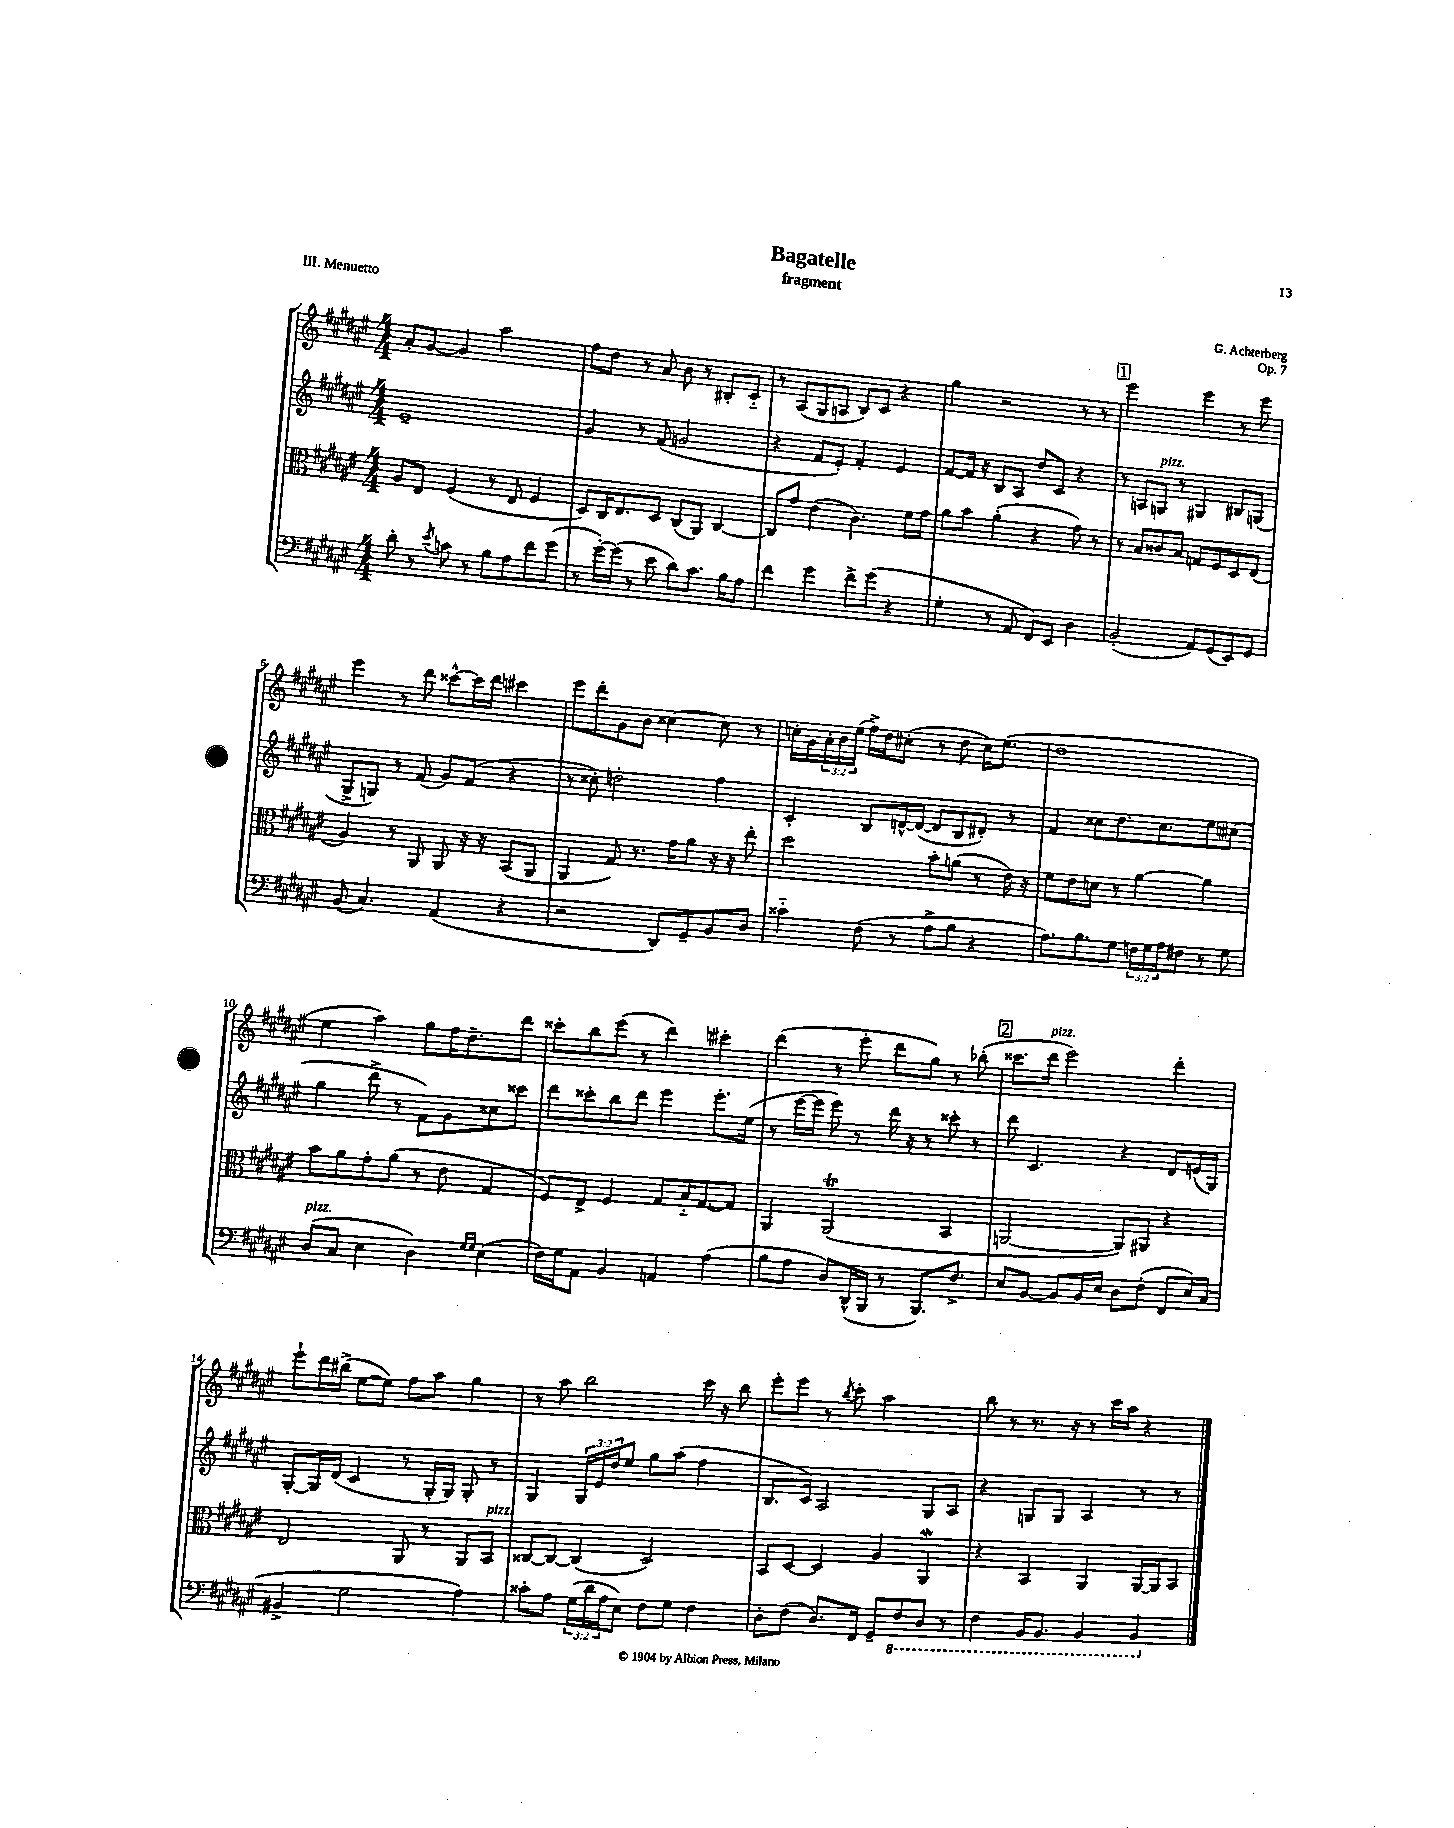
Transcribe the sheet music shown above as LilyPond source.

\header { title = "Bagatelle" composer = "G. Achterberg" subtitle = "fragment" opus = "Op. 7" piece = "III. Menuetto" }
<<
\new StaffGroup <<
\new Staff = "s0" {
    \clef treble \key fis \major \numericTimeSignature \time 4/4 \override Staff.TupletNumber.text = #tuplet-number::calc-fraction-text
    ais'8-. gis'8~ gis'4 ais''2 |
    fis''8 dis''8 r8 ais'8 b'8 r8 bis8-. cis'8-_ |
    r8 ais8( gis8 a8 b8) cis'8 r4 |
    gis''4 r2 r8 r8 |
    \mark \markup { \box "1" } eis'''2 eis'''4 r8 eis'''8 |
    eis'''4 r8 dis'''8 cisis'''8~-^ cisis'''16 dis'''16 cis'''4 |
    eis'''8 dis'''8-. gis'8 b'8 cisis''4~ cisis''8 r8 |
    c''16-. gis'16 \tuplet 3/2 { ais'16-. b'16 eis''16( } fis''16->) dis''16 cis''8-.( r8 dis''8 cis''16) eis''8.( |
    dis''1 |
    eis''4 ais''4) gis''8 fis''16 dis''8.-- dis'''8 |
    cisis'''8-. b''8 eis'''8( r8 dis'''4) cis'''4-. |
    dis'''4( r8 eis'''8-. dis'''8 gis''8) r8 bes''8-.( |
    \mark \markup { \box "2" } cisis'''8. dis'''16^\markup { \italic "pizz." } eis'''2) dis'''4-. |
    eis'''8-! dis'''16 bis''16->( eis''8~ eis''8) fis''8 ais''8 gis''4 |
    r8 ais''8 b''2 cis'''16 r16 b''8 |
    eis'''8-. eis'''8 r8 \acciaccatura { b''8 } cis'''8-. ais''2 |
    b''8 r8 r8. r16 r8 cis'''16 ais''16 r4 \bar "|." |
}
\new Staff = "s1" {
    \clef treble \key fis \major \numericTimeSignature \time 4/4 \override Staff.TupletNumber.text = #tuplet-number::calc-fraction-text
    eis'1-- |
    gis'4 r8 fis'8( g'2 |
    r4 fis'8 eis'8-.) fis'4-. eis'4 |
    fis'8~ fis'16 r16 b8 ais8 dis''8 cis'8 r4 |
    \mark \markup { \box "1" } r8 a8 g8^\markup { \italic "pizz." } r8 gis4 bis8 g8( |
    gis8-> g8) r8 fis'8( gis'8) fis'8( r4 |
    r8 cisis''8-.) d''2-. fis''4 |
    cis'4-. b8 d'16~-^ d'16~( d'8 b8 dis'8-.) r8 |
    fis'4 cisis''8 dis''8. cisis''8. eis''8 cis''8( |
    gis''4 dis'''8-> r8 fis'8) gis'8 cisis''8 cisis'''8 |
    dis'''8 cisis'''8-. b''8 dis'''8 eis'''4 eis'''8.-. eis''16( |
    r8 eis'''16~ eis'''16 eis'''8) r8 dis'''16 r16 r8 cisis'''8-. r8 |
    \mark \markup { \box "2" } dis'''8 cis'4. r4 dis'8 e'16( gis16) |
    gis8~-. gis16 dis'16( cis'4 r8 gis16-. gis16) gis8-. r8 |
    gis4 \tuplet 3/2 { gis16 eis'16 dis''16 } eis''8 gis''8 ais''8( fis''4 |
    b8. cis'16) ais2 gis8 ais8 |
    r4 g8 g8 ais4 r8 r8 \bar "|." |
}
\new Staff = "s2" {
    \clef alto \key fis \major \numericTimeSignature \time 4/4
    ais8 eis8 fis4( r8 eis8 fis4 |
    dis8) cis16 eis8. dis8 cis8( ais,8) cis4~ |
    cis8 gis'8 eis'4( cis'4.) fis'16 gis'16 |
    ais'8 b'8 ais'4-.( r4 gis'8) r8 |
    \mark \markup { \box "1" } r8 b8 cisis'8 b8 g8 fis8 dis8 eis8( |
    ais4) r8 ais,8 ais,8 r16 r16 b,8( ais,8 |
    ais,4 gis8) r8. gis'16 ais'8 r16 r16 eis''8-. |
    dis''2 b'8-. a'8( r8 eis'16) r16 |
    fis'8 eis'8 d'8 r8 ais'4~ ais'4 |
    b'8 ais'8 gis'8-. ais'8( r8 eis'8 gis4 |
    fis8) eis8-> fis4 gis8 b16-_ gis8.~ gis8 |
    ais,4 ais,2\trill( b,4 |
    \mark \markup { \box "2" } a,2~ a,8) ais,8 r4 |
    eis2 ais,8 r8 ais,8 b,8^\markup { \italic "pizz." } |
    cisis8~ cisis8~ cisis4( dis2) |
    b,8 dis8~ dis4 ais4 ais,4\mordent |
    r4 b,4 ais,4 ais,16~ ais,16 b,8 \bar "|." |
}
\new Staff = "s3" {
    \clef bass \key fis \major \numericTimeSignature \time 4/4 \override Staff.TupletNumber.text = #tuplet-number::calc-fraction-text
    dis'8-. r8 \acciaccatura { eis'8 } c'8 r8 b8 ais8 fis'8 gis'8( |
    r8 gis'16~-.) gis'16( r8 eis'8 dis'8) cis'8. b16 ais8 |
    fis'4 gis'4 fis'8-> gis'8( r4 |
    gis4-. r8 ais,8 fis,8) eis,8 dis4 |
    \mark \markup { \box "1" } b,2-.( ais,8) gis,8( eis,8) gis,8 |
    b,8( cis4.) ais,4( r4 |
    r2 dis,8) gis,8-- b,8 dis8 |
    cisis'4-_ fis8( r8 ais8-> b8 r4 |
    ais8.) b8. gis8 \tuplet 3/2 { f16 gis16 ais16 } fis8 r8 gis8 |
    dis8^\markup { \italic "pizz." }( cis8 eis4 dis4) \grace { gis16 gis16 } eis4( |
    fis16) gis16 ais,8 b,4 a,4 ais4( |
    b8 ais8 dis8) dis,16-^( b,,16 r8 b,,8.) fis8.-> |
    \mark \markup { \box "2" } eis8 b,8~ b,8 b,16 eis16 dis8 fis8-.( fis,8 eis16) cis16( |
    bis,4-> gis2 ais4) |
    cisis'8-. ais8 \tuplet 3/2 { gis16( dis'16 ais16 } eis8) fis8 gis8 fis4 |
    dis8-. fis8( dis8.) fis,16 gis,8-- \ottava #-1 fis,8 dis,8 r8 |
    fis,4 b,,16 b,,8. b,,4 b,,4 \ottava #0 \bar "|." |
}
>>
>>
